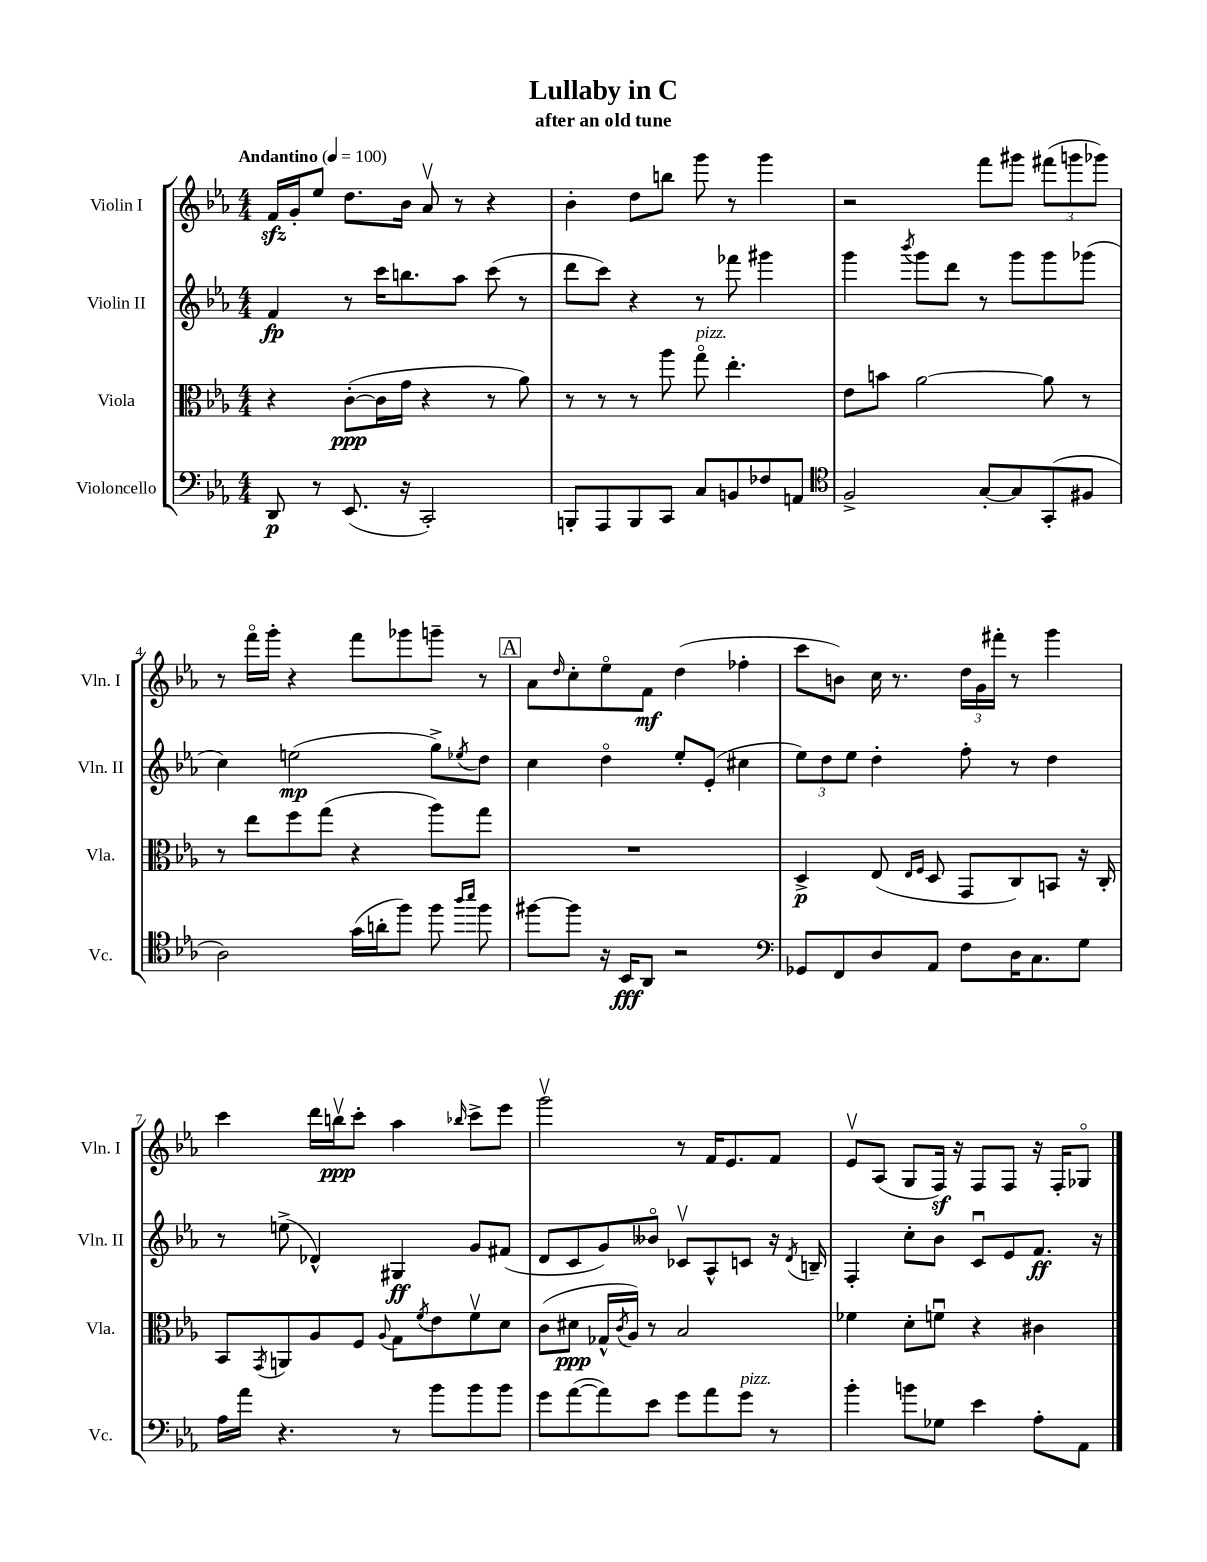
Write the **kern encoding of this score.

**kern	**dynam	**kern	**dynam	**kern	**dynam	**kern	**dynam
*part4	*part4	*part3	*part3	*part2	*part2	*part1	*part1
*staff4	*staff4	*staff3	*staff3	*staff2	*staff2	*staff1	*staff1
*I"Violoncello	*	*I"Viola	*	*I"Violin II	*	*I"Violin I	*
*I'Vc.	*	*I'Vla.	*	*I'Vln. II	*	*I'Vln. I	*
*clefF4	*	*clefC3	*	*clefG2	*	*clefG2	*
*k[b-e-a-]	*	*k[b-e-a-]	*	*k[b-e-a-]	*	*k[b-e-a-]	*
*M4/4	*	*M4/4	*	*M4/4	*	*M4/4	*
*MM100	*	*MM100	*	*MM100	*	*MM100	*
=1	=1	=1	=1	=1	=1	=1	=1
!	!	!	!	!	!	!LO:TX:a:B:t=Andantino	!
8DD/	p	4r	.	4f/	fp	16fzz/LL	.
.	.	.	.	.	.	16g'/J	.
8r	.	.	.	.	.	8ee-/J	.
(8.EE-/	.	([8c'\L	ppp	8r	.	8.dd\L	.
.	.	16c\L]	.	16ccc\KL	.	.	.
16r	.	16g\JJ	.	8.bbn\	.	16b-\Jk	.
2CC'/)	.	4r	.	.	.	8a-v/	.
.	.	.	.	8aa-\J	.	8r	.
.	.	8r	.	(8ccc\	.	4r	.
.	.	8a-\)	.	8r	.	.	.
=2	=2	=2	=2	=2	=2	=2	=2
8BBBn'/L	.	8r	.	8ddd\L	.	4b-'\	.
8AAA-/	.	8r	.	8ccc\J)	.	.	.
8BBB/	.	8r	.	4r	.	8dd\L	.
8CC/J	.	8aa-\	.	.	.	8bbn\J	.
!	!	!LO:TX:a:i:t=pizz.	!	!	!	!	!
8C/L	.	8gg\	.	8r	.	8ggg\	.
8BBn/	.	4.ee-'\	.	8fff-X\	.	8r	.
8F-X/	.	.	.	4ggg#X\	.	4ggg\	.
8AAn/J	.	.	.	.	.	.	.
=3	=3	=3	=3	=3	=3	=3	=3
*clefC4	*	*	*	*	*	*	*
2F^/	.	8e-\L	.	4ggg\	.	2r	.
.	.	8bn\J	.	.	.	.	.
.	.	.	.	8qbbb-/	.	.	.
.	.	[2a-\	.	8ggg\L	.	.	.
.	.	.	.	8ddd\J	.	.	.
[8G'/L	.	.	.	8r	.	8fff\L	.
8G/]	.	.	.	8ggg\L	.	8ggg#X\J	.
(8GG'/	.	8a-\]	.	8ggg\	.	(12fff#X\L	.
.	.	.	.	.	.	12gggn\	.
8F#X/J	.	8r	.	(8ggg-X\J	.	.	.
.	.	.	.	.	.	12ggg-X\J)	.
!!LO:LB:g=z
=4	=4	=4	=4	=4	=4	=4	=4
2A-\)	.	8r	.	4cc\)	.	8r	.
.	.	8ee-\L	.	.	.	16fff\LL	.
.	.	.	.	.	.	16ggg'\JJ	.
.	.	8ff\	.	(2een\	mp	4r	.
.	.	(8gg\J	.	.	.	.	.
(16g\LL	.	4r	.	.	.	8fff\L	.
16an'\J	.	.	.	.	.	.	.
8ff\J)	.	.	.	.	.	8ggg-X\	.
8ff\	.	8aa-\L)	.	8gg^\L)	.	8gggn~\J	.
16qqaa-/LL	.	.	.	.	.	.	.
16qqbb-/JJ	.	.	.	8qee-X/	.	.	.
8ff\	.	8gg\J	.	8dd\J	.	8r	.
!!LO:REH:place=s1:t=A
=5	=5	=5	=5	=5	=5	=5	=5
[8ff#X\L	.	1r	.	4cc\	.	8a-\L	.
.	.	.	.	.	.	16qqdd/	.
8ff#\J]	.	.	.	.	.	8cc'\	.
16r	.	.	.	4dd\	.	8ee-\	.
16BB-/KL	fff	.	.	.	.	.	.
8AA-/J	.	.	.	.	.	8f\J	mf
2r	.	.	.	8ee-'/L	.	(4dd\	.
.	.	.	.	(8e-'/J	.	.	.
.	.	.	.	4cc#X\	.	4ff-X'\	.
=6	=6	=6	=6	=6	=6	=6	=6
*clefF4	*	*	*	*	*	*	*
8GG-X/L	.	4D^/	p	12ee-\L)	.	8ccc\L	.
.	.	.	.	12dd\	.	.	.
8FF/	.	.	.	.	.	8bn\J)	.
.	.	.	.	12ee-\J	.	.	.
8D/	.	(8E-/	.	4dd'\	.	16cc\	.
.	.	.	.	.	.	8.r	.
.	.	16qqE-/LL	.	.	.	.	.
.	.	16qqF/JJ	.	.	.	.	.
8AA-/J	.	8D/	.	.	.	.	.
8F\L	.	8GG/L	.	8ff'\	.	24dd\LL	.
.	.	.	.	.	.	24g\	.
.	.	.	.	.	.	24fff#X'\JJ	.
16D\K	.	8C/)	.	8r	.	8r	.
8.C\	.	.	.	.	.	.	.
.	.	8BBn/J	.	4dd\	.	4ggg\	.
8G\J	.	16r	.	.	.	.	.
.	.	16C'/	.	.	.	.	.
!!LO:LB:g=z
=7	=7	=7	=7	=7	=7	=7	=7
16A-\LL	.	8BB-/L	.	8r	.	4ccc\	.
16a-\JJ	.	.	.	.	.	.	.
.	.	8qGG/	.	.	.	.	.
4.r	.	8AAn/	.	(8een^\	.	.	.
.	.	8A-/	.	4d-X^^/)	.	16ddd\LL	.
.	.	.	.	.	.	16bbnv\J	ppp
.	.	8F/J	.	.	.	8ccc'\J	.
.	.	8qqA-/	.	.	.	.	.
8r	.	8G\L	.	4G#X/	ff	4aa-\	.
.	.	8qf/	.	.	.	.	.
8b-\L	.	8e-\	.	.	.	.	.
.	.	.	.	.	.	16qqbb-X/	.
8b-\	.	8fv\	.	8g/L	.	8ccc^\L	.
8b-\J	.	8d\J	.	(8f#X/J	.	8eee-\J	.
=8	=8	=8	=8	=8	=8	=8	=8
8g\L	.	(8c\L	.	8d/L	.	2gggv\	.
([8a-\	.	8d#X\J	ppp	8c/	.	.	.
8a-\])	.	16G-X^^/LL	.	8g/)	.	.	.
.	.	8qc/	.	.	.	.	.
.	.	16A-/JJ)	.	.	.	.	.
8e-\J	.	8r	.	8b--X/J	.	.	.
8g\L	.	2B-/	.	8c-Xv/L	.	8r	.
8a-\	.	.	.	8A-^^/	.	16f/KL	.
.	.	.	.	.	.	8.e-/	.
!LO:TX:a:i:t=pizz.	!	!	!	!	!	!	!
8g\J	.	.	.	8cn/J	.	.	.
8r	.	.	.	16r	.	8f/J	.
.	.	.	.	8qd/	.	.	.
.	.	.	.	16Bn~/	.	.	.
=9	=9	=9	=9	=9	=9	=9	=9
4b-'\	.	4f-X\	.	4F'/	.	8e-v/L	.
.	.	.	.	.	.	(8A-/J	.
8bn\L	.	8d'\L	.	8cc'\L	.	8G/L	.
8G-X\J	.	8fnu\J	.	8b-\J	.	16Fz/Jk)	.
.	.	.	.	.	.	16r	.
4e-\	.	4r	.	8cu/L	.	8F/L	.
.	.	.	.	8e-/	.	8F/J	.
8A-'\L	.	4c#X\	.	8.f/J	ff	16r	.
.	.	.	.	.	.	16F'/KL	.
8AA-\J	.	.	.	.	.	8G-X/J	.
.	.	.	.	16r	.	.	.
==	==	==	==	==	==	==	==
*-	*-	*-	*-	*-	*-	*-	*-
